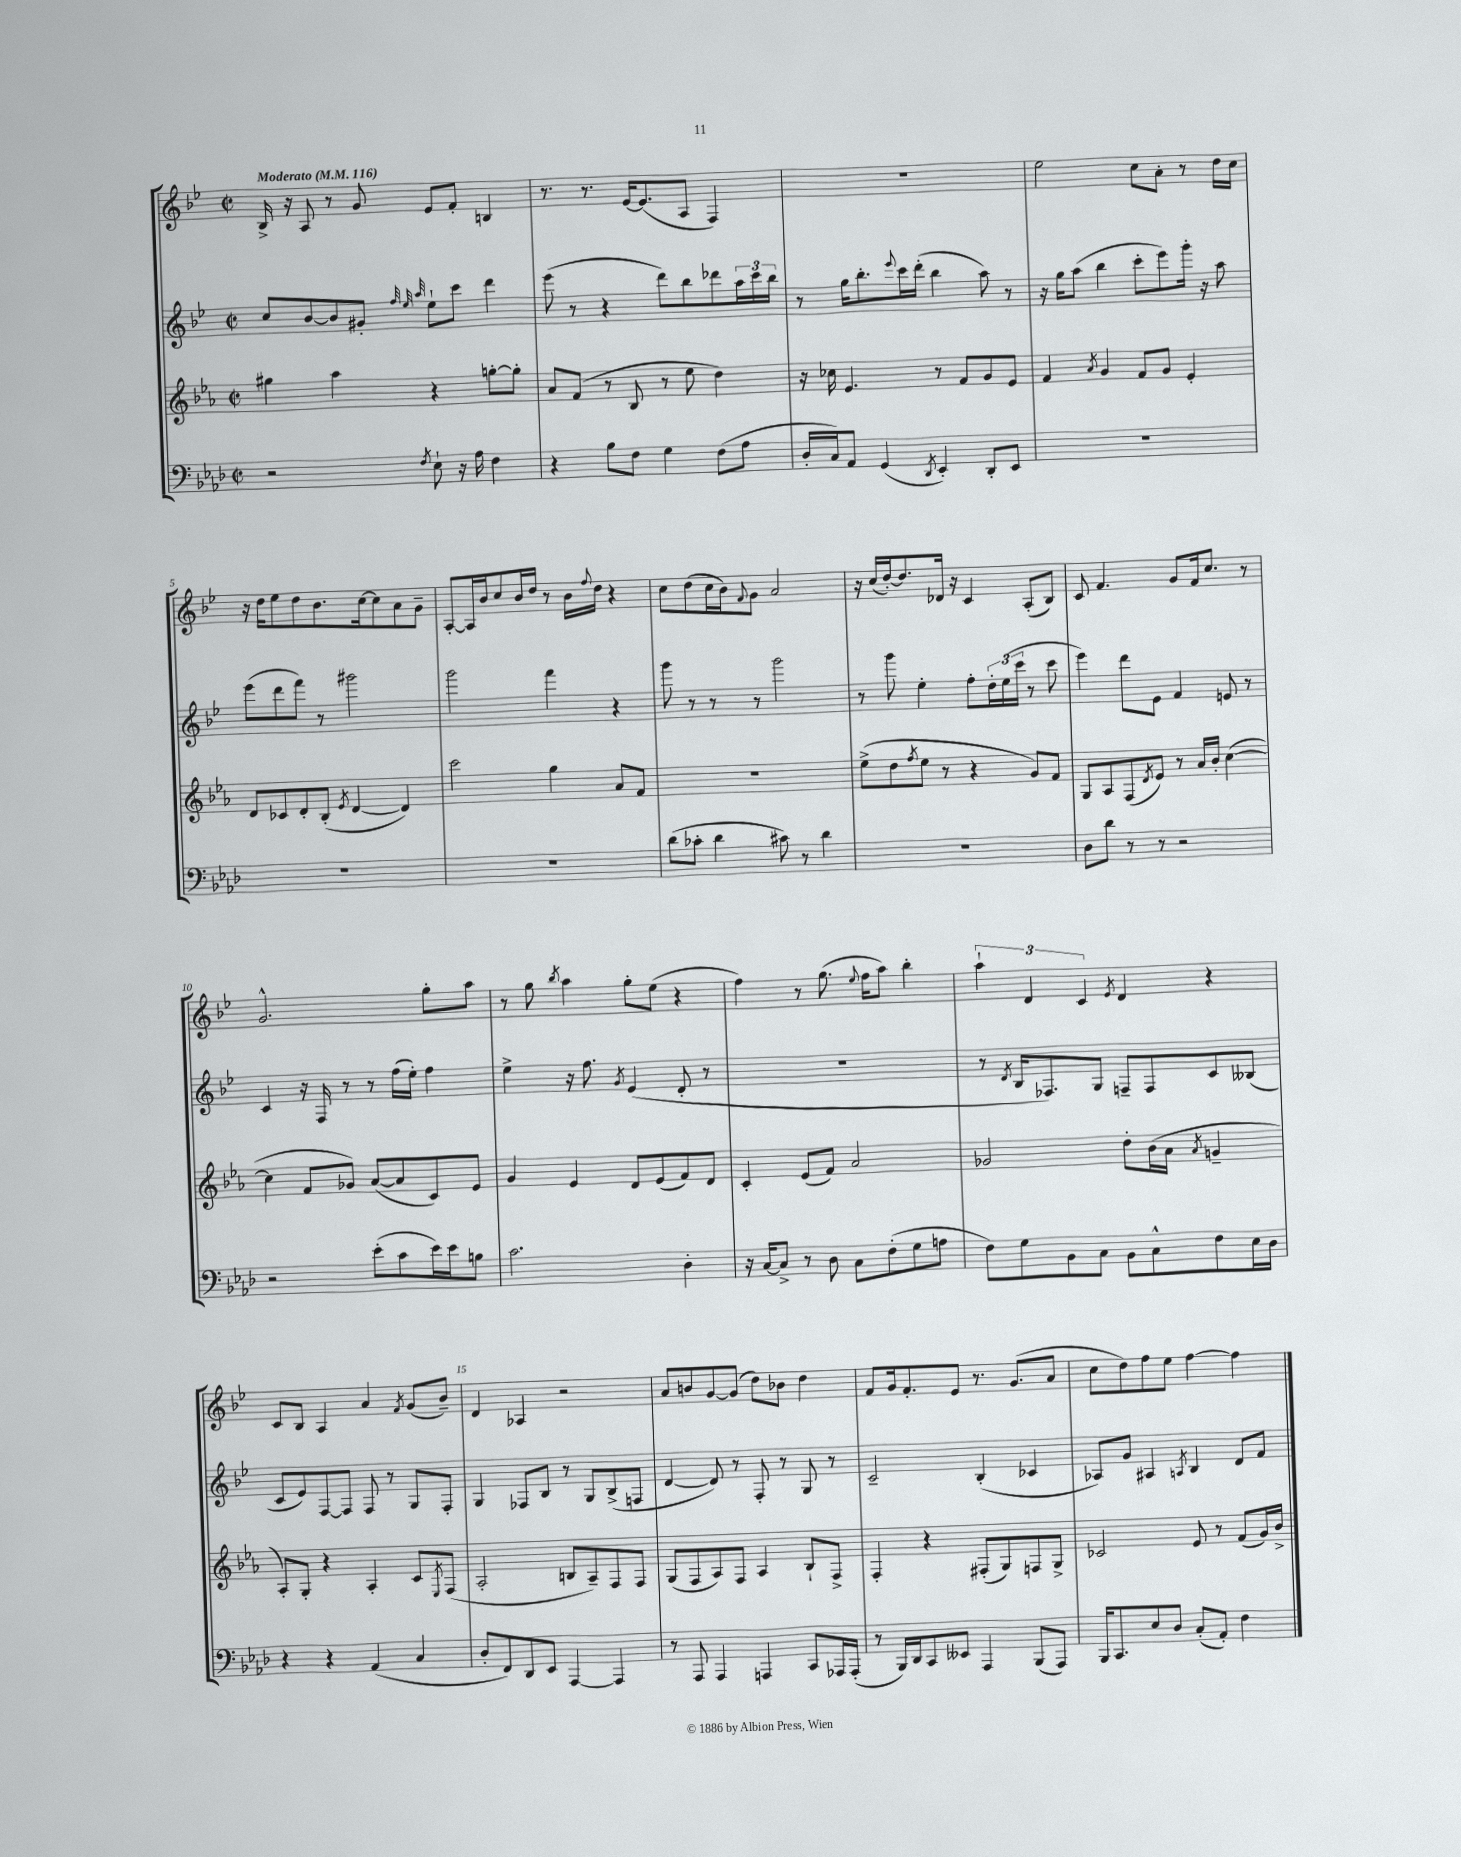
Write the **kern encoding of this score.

**kern	**kern	**kern	**kern
*staff4	*staff3	*staff2	*staff1
*clefF4	*clefG2	*clefG2	*clefG2
*k[b-e-a-d-]	*k[b-e-a-]	*k[b-e-]	*k[b-e-]
*M2/2	*M2/2	*M2/2	*M2/2
*met(c|)	*met(c|)	*met(c|)	*met(c|)
*MM116	*MM116	*MM116	*MM116
2r	4gg#	8cc	16B-^
.	.	.	16r
.	.	[8b-	8A
.	4aa-	8b-]	8r
.	.	8g#'	8g
.	.	32qqff	.
.	.	32qqee-	.
8qF	.	32qqaa	.
8E-`	4r	8ee-`	8e-
16r	.	8ccc	8f'
16A-	.	.	.
4F	[8gg'	4ddd	4B
.	8gg']	.	.
=	=	=	=
4r	8a-	(8eee-	8.r
.	(8f	8r	.
.	.	.	8.r
8B-	8r	4r	.
8F	8B-	.	[16e-
.	.	.	(8.e-]
4G	8r	8ddd)	.
.	8ee-	8bb-	8A
(8F	4dd)	8ddd-	4F)
8A-	.	24aa	.
.	.	24ccc	.
.	.	24bb-	.
=	=	=	=
16D-'	16r	8r	1r
16C)	16cc-	.	.
8AA-	4.e-	16gg	.
.	.	8.bb-'	.
(4GG	.	.	.
.	.	8qqeee-	.
.	.	16ccc	.
.	.	(16ddd'	.
8qDD-	.	.	.
4EE-')	8r	4bb-	.
.	8f	.	.
8DD-'	8g	8aa)	.
8EE-	8e-	8r	.
=	=	=	=
1r	4f	16r	2ee-
.	.	16gg	.
.	.	(8aa	.
.	8qa-	.	.
.	4g	4bb-	.
.	8f	8ccc'	8cc
.	8g	8eee-)	8a'
.	4e-'	16ggg'	8r
.	.	16r	.
.	.	8aa	16dd
.	.	.	16cc
=	=	=	=
1r	8d	(8eee-	16r
.	.	.	16dd
.	8c-	8ddd	8ee-
.	8d'	8fff)	8dd
.	(8B-'	8r	8.b-
.	8qe-	.	.
.	[4d	2ggg#	.
.	.	.	[16cc
.	.	.	8cc]
.	4d])	.	8a
.	.	.	8g~
=	=	=	=
1r	2ccc	2ggg	[8A'
.	.	.	16A]
.	.	.	16b-
.	.	.	8cc
.	.	.	16b-
.	.	.	16dd
.	4gg	4fff	8r
.	.	.	16b-
.	.	.	8qqff
.	.	.	16dd
.	8a-	4r	4r
.	8f	.	.
=	=	=	=
(8d-	1r	8ggg	8cc
8c-'	.	8r	(8dd
4d-	.	8r	16cc
.	.	.	16b-)
.	.	.	8qqf
.	.	8r	8g
8c#)	.	2ggg	2a
8r	.	.	.
4d-	.	.	.
=	=	=	=
1r	(8ee-^	8r	16r
.	.	.	(16cc
.	8dd	8ggg	[16dd')
.	.	.	8.dd]
.	8qff	.	.
.	8ee-	4ee-'	.
.	8r	.	16d-
.	.	.	16r
.	4r	8ff'	4c
.	.	24dd'	.
.	.	(24ee-	.
.	.	24ccc	.
.	8g)	8r	(8A'
.	8f	8ccc	8B-)
=	=	=	=
8D-	8G	4eee-)	8c
8d-	8A-	.	4.f
8r	(8F	8ddd	.
.	8qd	.	.
8r	8e-)	8e-	.
2r	8r	4f	8g
.	16a-	.	16f
.	16b-'	.	8.cc
.	([4cc	8e	.
.	.	8r	8r
=	=	=	=
2r	4cc]	4c	2.g^^
.	8f	16r	.
.	.	16F	.
.	8g-)	8r	.
(8e-'	([8a-	8r	.
8c	8a-]	(16ff	.
.	.	16ee-')	.
16e-)	8c)	4ff	8gg'
16e-	.	.	.
8B	8e-	.	8aa
=	=	=	=
2.c	4g	4ee-^	8r
.	.	.	8gg
.	.	.	8qbb-
.	4e-	16r	4aa
.	.	8.ff	.
.	.	8qg	.
.	8d	(4e-	8gg'
.	(8e-	.	(8ee-
4D-'	8f)	8d'	4r
.	8d	8r	.
=	=	=	=
16r	4c'	1r	4ff)
[16C	.	.	.
8C^]	.	.	.
8r	(8e-	.	8r
8D-	8f)	.	(8.gg
8C	2a-	.	.
.	.	.	8qqee-
.	.	.	16ff
(8F'	.	.	8aa)
8G	.	.	4bb-'
8A	.	.	.
=	=	=	=
8F)	2g-	8r	6aa`
.	.	8qd	.
8G	.	16B-	.
.	.	.	6d
.	.	8.F-)	.
8BB-	.	.	.
.	.	.	6c
8C	.	8G	.
.	.	.	8qe-
8BB-	8dd'	8F~	4d
8C^^	(16b-	8F	.
.	16a-	.	.
.	8qa-	.	.
8F	4g~	8c	4r
16E-	.	(8B--	.
16D-	.	.	.
=	=	=	=
4r	8A-')	8c	8c
.	8G'	8e-)	8B-
4r	4r	[8F	4A
.	.	8F]	.
(4AA-	4A-'	8F	4a
.	.	8r	.
.	.	.	8qf
4C	8c	8G	(8g
.	8qE-	.	.
.	(8F	8F'	8b-~)
=	=	=	=
8D-'	2A-'	4G	4d
8FF)	.	.	.
8DD-	.	8F-	4A-
8EE-	.	8B-	.
[4AAA-	8B	8r	2r
.	8A-~)	8G	.
4AAA-]	8F	(8B-^	.
.	8F	8F	.
=	=	=	=
8r	(8G	[4d	8a
8AAA-	8F	.	8b
4AAA-	8A-)	8d])	[8g
.	8F	8r	(8g]
4AAA	4A-	8F'	8dd)
.	.	8r	8b-
8CC	8B-`	8G	4dd
16AAA-	8F^	8r	.
(16AAA-'	.	.	.
=	=	=	=
8r	4F'	2c~	8f
16BBB-)	.	.	16g
16DD-	.	.	8.f'
8CC	4r	.	.
8EE--	.	.	8e-
4AAA-	(8F#'	(4B-'	8.r
.	8G)	.	.
.	.	.	(8.g
(8BBB-	8F	4c-	.
8AAA-)	8G^	.	8a
=	=	=	=
16BBB-	2c-	8A-)	8cc
8.CC	.	.	.
.	.	8g	8dd)
8E-	.	4A#	8ff
8D-	.	.	8ee-
.	.	8qA	.
(8C'	8e-	4B-	[4ff
8AA-')	8r	.	.
4F	(8f	8d	4ff]
.	16g)	8f	.
.	16b-^	.	.
==	==	==	==
*-	*-	*-	*-
